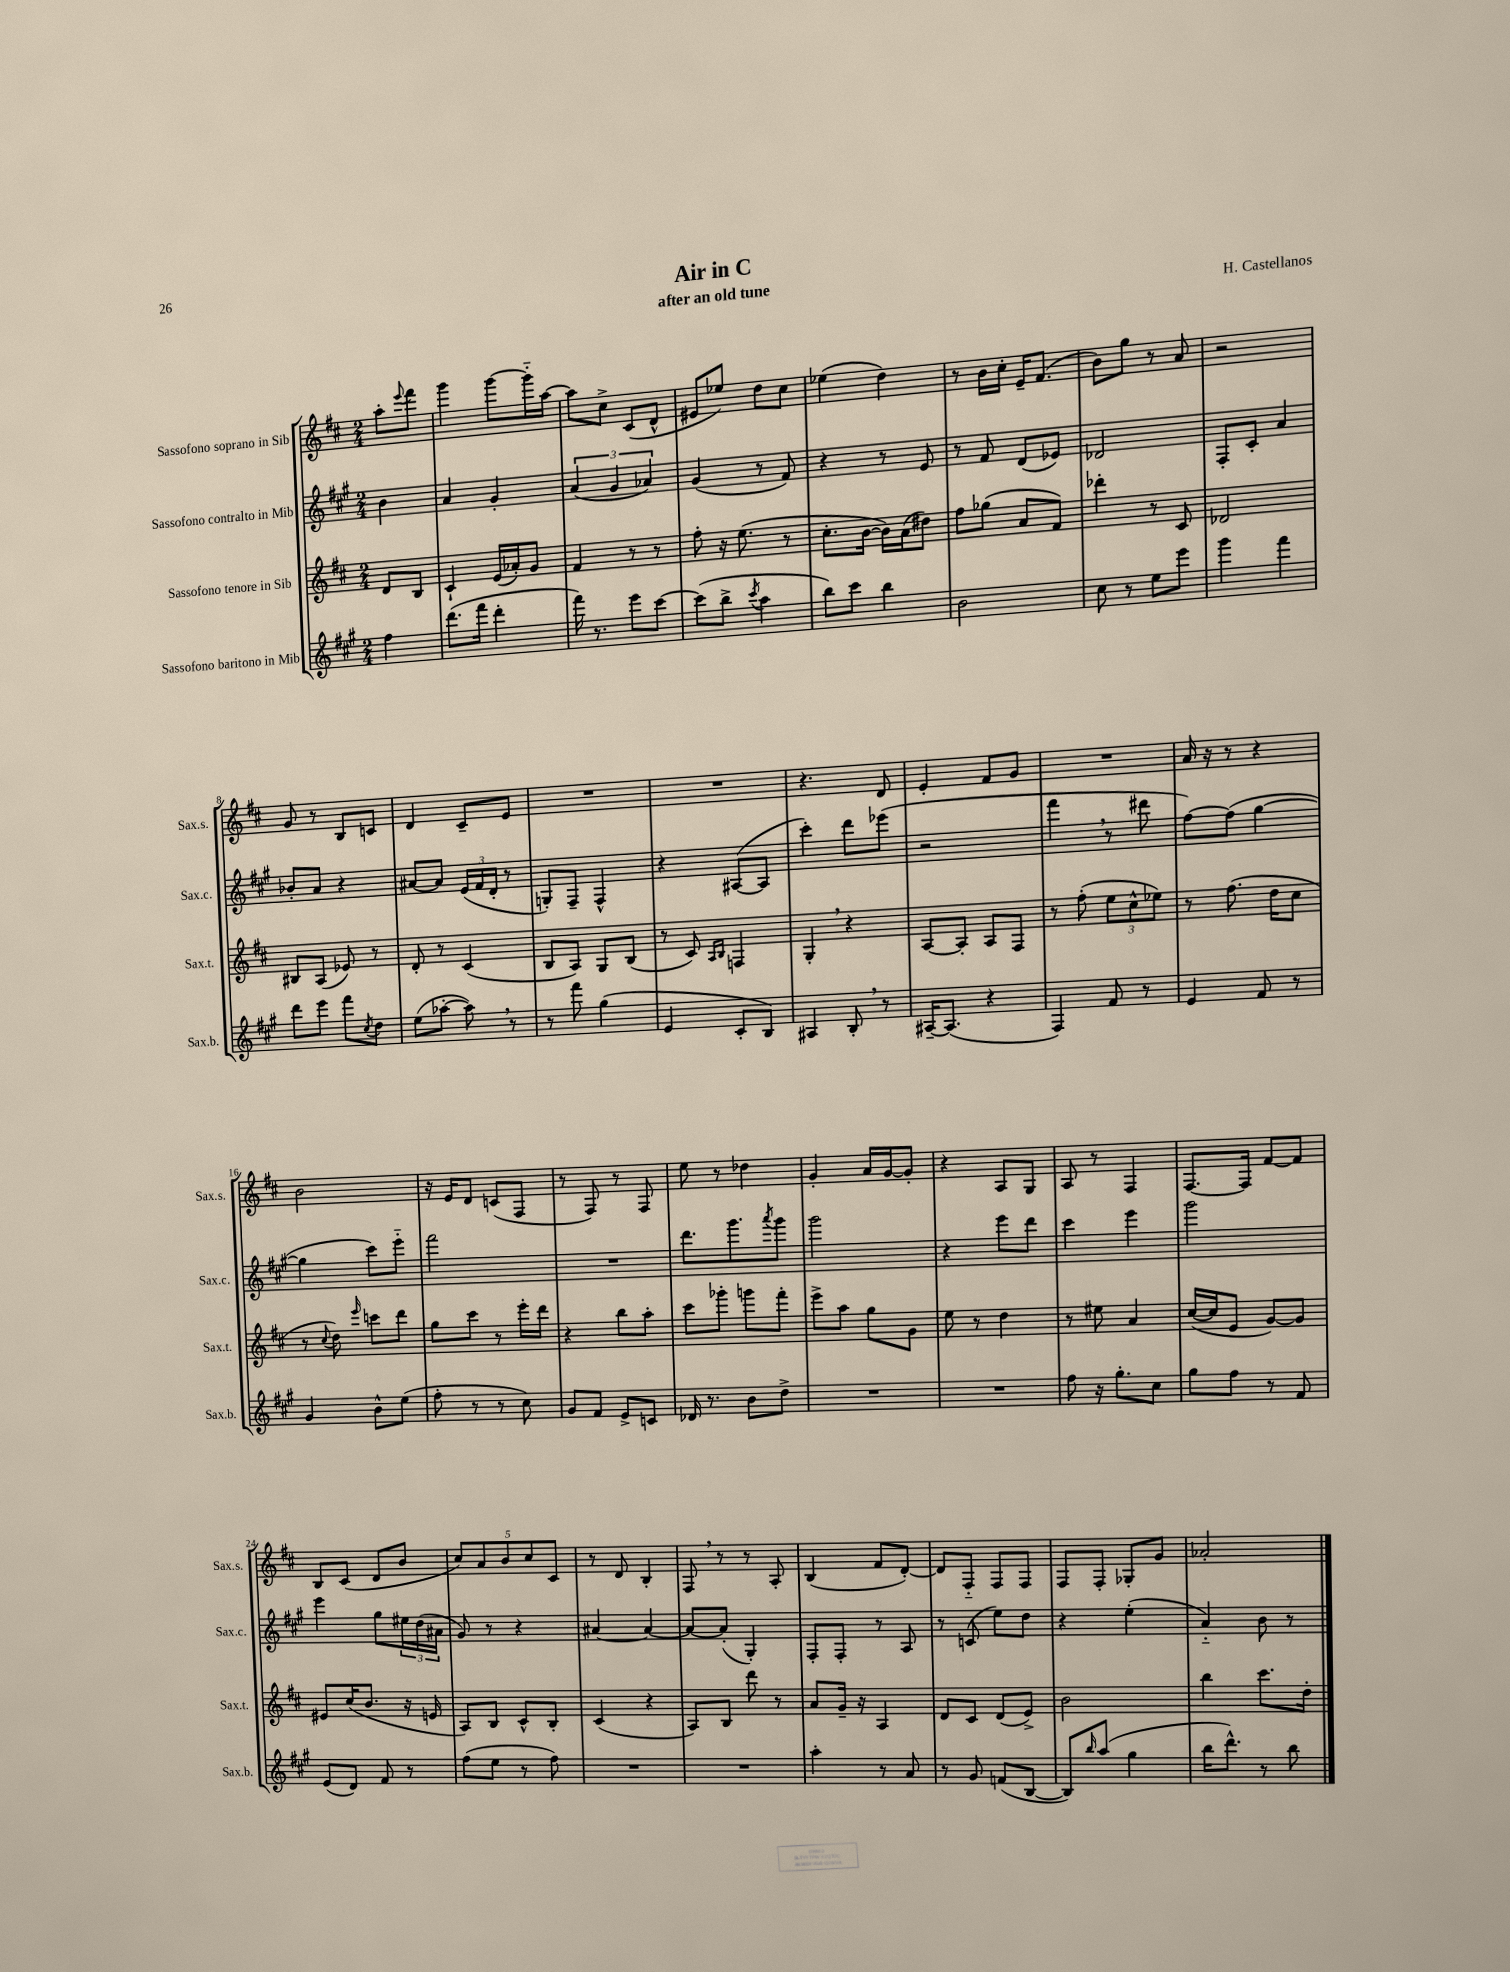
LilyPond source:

\header { title = "Air in C" composer = "H. Castellanos" subtitle = "after an old tune" }
<<
\new StaffGroup <<
\new Staff = "s0" \with { instrumentName = "Sassofono soprano in Sib" shortInstrumentName = "Sax.s." } {
    \clef treble \key d \major \numericTimeSignature \time 2/4 \partial 4
    a''8-. \appoggiatura { e'''8 } fis'''8 |
    g'''4 g'''8~ g'''16-_ a''16~ |
    a''8 cis''8-> cis'8( d'8-^ |
    eis'8 ees''8) d''8 cis''8 |
    ees''4( d''4) |
    r8 b'16 cis''16-. e'16-- fis'8.( |
    b'8) g''8 r8 a'8 |
    r2 |
    g'8 r8 b8 c'8 |
    d'4 cis'8-- e'8 |
    R2 |
    R2 |
    r4. d'8 |
    e'4-. fis'8 g'8 |
    R2 |
    a'16 r16 r8 r4 |
    b'2 |
    r16 e'16 d'8 c'8( fis8 |
    r8 fis8) r8 fis8 |
    e''8 r8 des''4 |
    g'4-. a'16 g'16~ g'8-. |
    r4 a8 g8 |
    a8 r8 fis4 |
    fis8.~ fis16 fis'8~ fis'8 |
    b8 cis'8( d'8 b'8 |
    \tuplet 5/4 { cis''8) a'8 b'8 cis''8 cis'8 } |
    r8 d'8 b4-. |
    fis8 \breathe r8 r8 a8-. |
    b4( fis'8 d'8~-.) |
    d'8 fis8-_ fis8 fis8 |
    fis8 fis8-. ges8-. g'8 |
    aes'2-. \bar "|." |
}
\new Staff = "s1" \with { instrumentName = "Sassofono contralto in Mib" shortInstrumentName = "Sax.c." } {
    \clef treble \key a \major \numericTimeSignature \time 2/4 \partial 4
    b'4 |
    a'4 gis'4-. |
    \tuplet 3/2 { a'4( gis'4 aes'4) } |
    gis'4( r8 fis'8) |
    r4 r8 e'8 |
    r8 fis'8 d'8( ees'8) |
    des'2 |
    fis8-. cis'8-. a'4 |
    bes'8-. a'8 r4 |
    ais'8~ ais'8 \tuplet 3/2 { e'16( fis'16 d'16-. } r8 |
    g8-.) fis8-- fis4-^ |
    r4 ais8~( ais8 |
    cis'''4-.) d'''8 ees'''8( |
    r2 |
    fis'''4 \breathe r8 dis'''8 |
    fis''8~) fis''8( gis''4~ |
    gis''4 cis'''8) e'''8-_ |
    fis'''2 |
    R2 |
    d'''8. gis'''8. \acciaccatura { a'''8 } gis'''8 |
    gis'''2 |
    r4 e'''8 d'''8 |
    cis'''4 e'''4 |
    gis'''2 |
    e'''4 gis''8 \tuplet 3/2 { eis''16 d''16( ais'16 } |
    gis'8) r8 r4 |
    ais'4~ ais'4~ |
    ais'8~ ais'8-.( gis4-.) |
    fis8-. fis8-. r8 a8 |
    r8 c'8( e''8) d''8 |
    r4 e''4-.( |
    a'4-_) b'8 r8 \bar "|." |
}
\new Staff = "s2" \with { instrumentName = "Sassofono tenore in Sib" shortInstrumentName = "Sax.t." } {
    \clef treble \key d \major \numericTimeSignature \time 2/4 \partial 4
    d'8 b8 |
    cis'4-! e'16( aes'16-.) g'8 |
    fis'4 r8 r8 |
    fis''8-. r16 e''8.( r8 |
    cis''8.-. b'16~ b'16) a'16( dis''8) |
    fis''8 ges''8( a'8 fis'8) |
    des'''4-. r8 cis'8 |
    des'2 |
    bis8 a8( ees'8) r8 |
    d'8-. r8 cis'4( |
    b8 a8) g8 b8( |
    r8 cis'8) \grace { a16 b16 } f4 |
    g4-. \breathe r4 |
    a8~ a8-. a8 fis8 |
    r8 fis''8-.( \tuplet 3/2 { e''8 cis''8-^ ees''8) } |
    r8 fis''8.( d''16 cis''8 |
    r8 \appoggiatura { cis''8 } d''8) \grace { e'''16 } c'''8 d'''8 |
    g''8 cis'''8 r8 e'''16-. d'''16 |
    r4 b''8 a''8-. |
    cis'''8 ges'''8-. g'''8 fis'''8-. |
    e'''8-> a''8 g''8 g'8 |
    e''8 r8 d''4 |
    r8 eis''8 a'4 |
    cis''16~( cis''16 e'8 g'8~) g'8 |
    eis'8 cis''16( b'8. r16 e'16 |
    a8) b8 cis'8-^ b8-. |
    cis'4( r4 |
    a8) b8 d'''8 r8 |
    a'8 g'16-- r16 a4 |
    d'8 cis'8 d'8( e'8->) |
    b'2 |
    b''4 cis'''8. d''16-. \bar "|." |
}
\new Staff = "s3" \with { instrumentName = "Sassofono baritono in Mib" shortInstrumentName = "Sax.b." } {
    \clef treble \key a \major \numericTimeSignature \time 2/4 \partial 4
    fis''4 |
    d'''8.( fis'''16 d'''4-. |
    fis'''16) r8. e'''8 cis'''8~ |
    cis'''8( b''8-> \acciaccatura { cis'''8 } a''4 |
    b''8) cis'''8 b''4 |
    b'2 |
    cis''8 r8 e''8 e'''8 |
    gis'''4 fis'''4 |
    d'''8 e'''8 fis'''8 \acciaccatura { cis''8 } d''8 |
    e''8( aes''8~-. aes''8) \breathe r8 |
    r8 fis'''8 gis''4( |
    e'4 cis'8-. b8) |
    ais4 b8-. \breathe r8 |
    ais16~-- ais8.( r4 |
    fis4) fis'8 r8 |
    e'4 fis'8 r8 |
    gis'4 b'8-^ e''8( |
    fis''8-. r8 r8 cis''8) |
    gis'8 fis'8 e'8-> c'8 |
    des'16 r8. b'8 d''8-> |
    R2 |
    R2 |
    fis''8 r16 gis''8.-. cis''8 |
    gis''8 fis''8 r8 fis'8 |
    e'8( d'8) fis'8 r8 |
    fis''8( e''8 r8 fis''8) |
    R2 |
    R2 |
    a''4-. r8 a'8 |
    r8 gis'8 f'8( b8~ |
    b8) \grace { b''16 } a''8( gis''4 |
    b''16 d'''8.-^) r8 b''8 \bar "|." |
}
>>
>>
